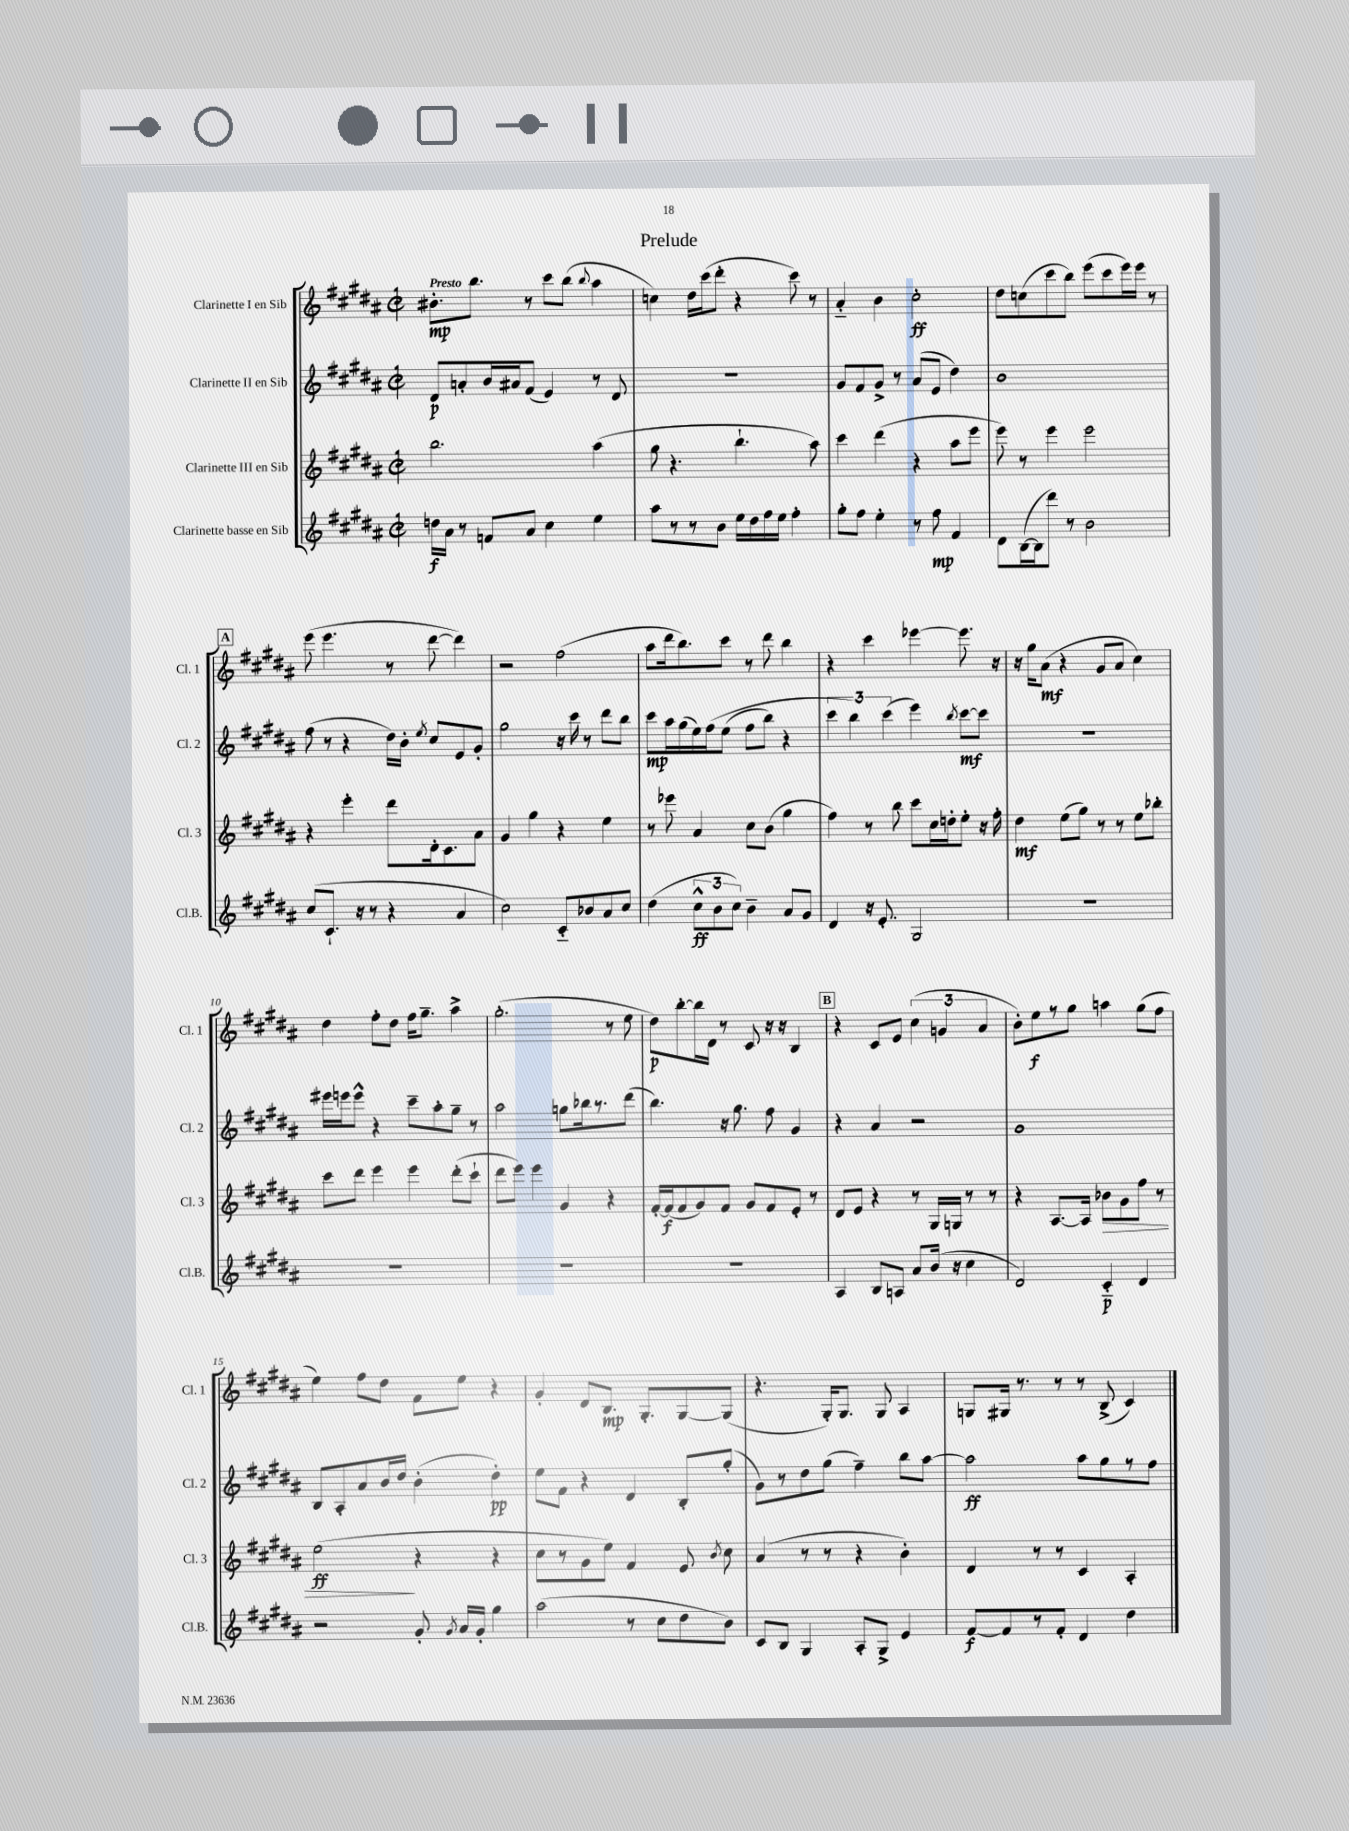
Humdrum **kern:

**kern	**dynam	**kern	**dynam	**kern	**dynam	**kern	**dynam
*part4	*part4	*part3	*part3	*part2	*part2	*part1	*part1
*staff4	*staff4	*staff3	*staff3	*staff2	*staff2	*staff1	*staff1
*I"Clarinette basse en Sib	*	*I"Clarinette III en Sib	*	*I"Clarinette II en Sib	*	*I"Clarinette I en Sib	*
*I'Cl.B.	*	*I'Cl. 3	*	*I'Cl. 2	*	*I'Cl. 1	*
*clefG2	*	*clefG2	*	*clefG2	*	*clefG2	*
*k[f#c#g#d#a#]	*	*k[f#c#g#d#a#]	*	*k[f#c#g#d#a#]	*	*k[f#c#g#d#a#]	*
*M2/2	*	*M2/2	*	*M2/2	*	*M2/2	*
*met(c|)	*	*met(c|)	*	*met(c|)	*	*met(c|)	*
=1	=1	=1	=1	=1	=1	=1	=1
!	!	!	!	!	!	!LO:TX:a:B:t=Presto	!
16ddn\LL	f	2.bb\	.	8d#/L	p	8.b#X'\L	mp
16a#\JJ	.	.	.	.	.	.	.
8r	.	.	.	8an'/	.	.	.
.	.	.	.	.	.	8.bb\J	.
8fn/L	.	.	.	16b/L	.	.	.
.	.	.	.	16a#X/J	.	.	.
8a#/J	.	.	.	(8f#/J	.	8r	.
4cc#\	.	.	.	4e/)	.	8ccc#\L	.
.	.	.	.	.	.	(8bb\J	.
.	.	.	.	.	.	8qqbb/	.
4ee\	.	(4aa#\	.	8r	.	4aa#\	.
.	.	.	.	8d#/	.	.	.
=2	=2	=2	=2	=2	=2	=2	=2
8aa#\L	.	8gg#\	.	1r	.	4ccn\)	.
8r	.	4.r	.	.	.	.	.
8r	.	.	.	.	.	16dd#\LL	.
.	.	.	.	.	.	(16ccc#\J	.
8b\J	.	.	.	.	.	8ddd#'\J	.
16ee\LL	.	4.bb`\	.	.	.	4r	.
16dd#\	.	.	.	.	.	.	.
16ff#\	.	.	.	.	.	.	.
16ee\JJ	.	.	.	.	.	.	.
4ff#'\	.	.	.	.	.	8ccc#\)	.
.	.	8aa#\)	.	.	.	8r	.
=3	=3	=3	=3	=3	=3	=3	=3
8gg#'\L	.	4ccc#\	.	8g#/L	.	4a#/	.
8ff#\J	.	.	.	8f#/	.	.	.
4ee'\	.	(4ddd#\	.	8g#^/J	.	4b\	.
.	.	.	.	8r	.	.	.
8r	.	4r	.	(8a#/L	.	2cc#'\	ff
8ff#\	mp	.	.	8e/J	.	.	.
4f#/	.	8aa#\L	.	4dd#\)	.	.	.
.	.	8eee\J	.	.	.	.	.
=4	=4	=4	=4	=4	=4	=4	=4
8d#\L	.	8eee\)	.	1b	.	8dd#\L	.
([16B\L	.	8r	.	.	.	(8ccn\	.
16B\J]	.	.	.	.	.	.	.
8ddd#\J)	.	4eee\	.	.	.	8ccc#\	.
8r	.	.	.	.	.	8bb\J)	.
2b\	.	2eee\	.	.	.	(8eee\L	.
.	.	.	.	.	.	8ccc#\	.
.	.	.	.	.	.	16eee\L)	.
.	.	.	.	.	.	16eee\JJ	.
.	.	.	.	.	.	8r	.
!!LO:LB:g=z
!!LO:REH:place=s1:t=A
=5	=5	=5	=5	=5	=5	=5	=5
(8cc#/L	.	4r	.	(8ff#\	.	(8eee\	.
8.c#`/J	.	.	.	8r	.	4.eee\	.
.	.	4eee'\	.	4r	.	.	.
16r	.	.	.	.	.	.	.
8r	.	.	.	.	.	.	.
4r	.	8ddd#\L	.	16dd#\LL)	.	8r	.
.	.	.	.	16b'\JJ	.	.	.
.	.	.	.	8qee/	.	.	.
.	.	16d#'\k	.	8cc#/L	.	[8ddd#\	.
.	.	8.c#\	.	.	.	.	.
4a#/	.	.	.	8e/	.	4ddd#\])	.
.	.	8a#\J	.	8g#'/J	.	.	.
=6	=6	=6	=6	=6	=6	=6	=6
2cc#\)	.	4g#/	.	2gg#\	.	2r	.
.	.	4gg#\	.	.	.	.	.
8c#/L	.	4r	.	16r	.	(2ff#\	.
.	.	.	.	16ccc#\	.	.	.
8b-X/	.	.	.	8r	.	.	.
8a#/	.	4ee\	.	8ddd#\L	.	.	.
8cc#/J	.	.	.	8bb\J	.	.	.
=7	=7	=7	=7	=7	=7	=7	=7
(4dd#\	.	8r	.	8ccc#\L	mp	8aa#\L	.
.	.	8eee-X\	.	16aa#\L	.	16ddd#\k	.
.	.	.	.	(16gg#\	.	8.bb\)	.
12cc#^^\L	ff	4a#/	.	16ee\)	.	.	.
.	.	.	.	(16ff#\J	.	.	.
12b\	.	.	.	.	.	.	.
.	.	.	.	(8ee\J	.	8ccc#\J	.
12cc#\J)	.	.	.	.	.	.	.
4b~\	.	8cc#\L	.	8ff#\L	.	8r	.
.	.	(8b\J	.	8bb\J)	.	8ddd#\	.
8a#/L	.	4gg#\	.	4r	.	4bb\	.
8g#/J	.	.	.	.	.	.	.
=8	=8	=8	=8	=8	=8	=8	=8
4d#/	.	4ff#\)	.	6ccc#\	.	4r	.
.	.	.	.	6bb\)	.	.	.
16r	.	8r	.	.	.	4ccc#\	.
8.e'/	.	.	.	.	.	.	.
.	.	.	.	(6ccc#\	.	.	.
.	.	8bb\	.	.	.	.	.
2G#/	.	8ccc#\L	.	4eee\)	.	[4eee-X\	.
.	.	16cc#\L	.	.	.	.	.
.	.	16ddn'\J	.	.	.	.	.
.	.	.	.	8qbb/	.	.	.
.	.	8ee'\J	.	[8ccc#\L	mf	8.eee-\]	.
.	.	16r	.	8ccc#\J]	.	.	.
.	.	16ff#'\	.	.	.	16r	.
=9	=9	=9	=9	=9	=9	=9	=9
1r	.	4dd#\	mf	1r	.	16r	.
.	.	.	.	.	.	16gg#\KL	.
.	.	.	.	.	.	(8a#\J	mf
.	.	(8ee\L	.	.	.	4r	.
.	.	8gg#\J)	.	.	.	.	.
.	.	8r	.	.	.	8g#/L	.
.	.	8r	.	.	.	8a#/J	.
.	.	8ee\L	.	.	.	4cc#\)	.
.	.	8bb-X'\J	.	.	.	.	.
!!LO:LB:g=z
=10	=10	=10	=10	=10	=10	=10	=10
1r	.	8ccc#\L	.	16eee#X\LL	.	4dd#\	.
.	.	.	.	16eeen\J	.	.	.
.	.	8ddd#\J	.	8eee^^\J	.	.	.
.	.	4eee\	.	4r	.	8ff#'\L	.
.	.	.	.	.	.	8dd#\J	.
.	.	4eee\	.	8ccc#~\L	.	16ff#\KL	.
.	.	.	.	.	.	8.gg#~\J	.
.	.	.	.	8aa#'\	.	.	.
.	.	(8ddd#'\L	.	8gg#~\J	.	4aa#^\	.
.	.	8ccc#`\J	.	8r	.	.	.
=11	=11	=11	=11	=11	=11	=11	=11
1r	.	8ddd#\L	.	2aa#\	.	(2.gg#'\	.
.	.	8eee\J)	.	.	.	.	.
.	.	4eee\	.	.	.	.	.
.	.	4g#/	.	8ggn\L	.	.	.
.	.	.	.	16bb-X\k	.	.	.
.	.	.	.	8.r	.	.	.
.	.	4r	.	.	.	8r	.
.	.	.	.	(8ddd#\J	.	8ee\	.
=12	=12	=12	=12	=12	=12	=12	=12
1r	.	[16f#'/LL	.	4.bb\)	.	8dd#\L)	p
.	.	(16f#/J]	f	.	.	.	.
.	.	8f#/	.	.	.	[8bb'\	.
.	.	8g#/)	.	.	.	16bb\L]	.
.	.	.	.	.	.	16d#\JJ	.
.	.	8f#/J	.	16r	.	8r	.
.	.	.	.	8.gg#\	.	.	.
.	.	8g#/L	.	.	.	8c#/	.
.	.	8f#/	.	8ff#\	.	16r	.
.	.	.	.	.	.	16r	.
.	.	8e'/J	.	4g#/	.	4B/	.
.	.	8r	.	.	.	.	.
!!LO:REH:place=s1:t=B
=13	=13	=13	=13	=13	=13	=13	=13
4A#/	.	8d#/L	.	4r	.	4r	.
.	.	8e/J	.	.	.	.	.
8B/L	.	4r	.	4a#/	.	8c#/L	.
8An/J	.	.	.	.	.	8e/J	.
8a#/L	.	8r	.	2r	.	(6cc#\	.
(16b/Jk	.	16G#/LL	.	.	.	.	.
.	.	.	.	.	.	6gn/	.
16r	.	16Gn/JJ	.	.	.	.	.
4cc#\	.	8r	.	.	.	.	.
.	.	.	.	.	.	6a#/	.
.	.	8r	.	.	.	.	.
=14	=14	=14	=14	=14	=14	=14	=14
2d#/)	.	4r	.	1g#	.	8b'\L)	.
.	.	.	.	.	.	8ee\	f
.	.	[8.A#/L	.	.	.	8r	.
.	.	.	.	.	.	8gg#\J	.
.	.	16A#/Jk]	.	.	.	.	.
!	!	!	!LO:HP:b	!	!	!	!
4c#/	p	8b-X\L	>	.	.	4aan\	.
.	.	8g#\	.	.	.	.	.
4d#/	.	8ff#\J	.	.	.	(8gg#\L	.
.	.	8r	.	.	.	8ff#\J	.
!!LO:LB:g=z
=15	=15	=15	=15	=15	=15	=15	=15
2r	.	(2ee\	ff	8B/L	.	4ee\)	.
.	.	.	.	8A#'/	.	.	.
.	.	.	.	8a#/	.	8ff#\L	.
.	.	.	.	16b/L	.	8dd#\J	.
.	.	.	.	16dd#/JJ	.	.	.
8g#'/	.	4r	]	(4b'\	.	8f#\L	.
8qg#/	.	.	.	.	.	.	.
16a#/LL	.	.	.	.	.	8ee\J	.
16g#'/JJ	.	.	.	.	.	.	.
4gg#\	.	4r	.	4dd#'\)	pp	4r	.
=16	=16	=16	=16	=16	=16	=16	=16
(2aa#\	.	8cc#\L	.	8ee\L	.	4g#'/	.
.	.	8r	.	8f#\J	.	.	.
.	.	8g#\	.	4r	.	8d#/L	.
.	.	8ee\J)	.	.	.	8.B/J	mp
8r	.	4f#/	.	4d#/	.	.	.
.	.	.	.	.	.	8.G#'/L	.
8cc#\L	.	.	.	.	.	.	.
8dd#\	.	8e/	.	8B'/L	.	[8G#/	.
.	.	8qb/	.	.	.	.	.
8b\J)	.	8cc#\	.	(8gg#'/J	.	(8G#/J]	.
=17	=17	=17	=17	=17	=17	=17	=17
8c#/L	.	(4a#/	.	8g#\L)	.	4.r	.
8B/J	.	.	.	8r	.	.	.
4G#/	.	8r	.	8dd#\	.	.	.
.	.	8r	.	(8gg#\J	.	16G#'/KL)	.
.	.	.	.	.	.	8.G#/J	.
8A#'/L	.	4r	.	4ff#~\)	.	.	.
8G#^/J	.	.	.	.	.	8G#/	.
4e/	.	4b'\)	.	8bb\L	.	4A#/	.
.	.	.	.	[8aa#\J	.	.	.
=18	=18	=18	=18	=18	=18	=18	=18
[8f#/L	f	4d#/	.	2aa#\]	ff	8Gn/L	.
8f#/]	.	.	.	.	.	16G#X/Jk	.
.	.	.	.	.	.	8.r	.
8r	.	8r	.	.	.	.	.
8f#'/J	.	8r	.	.	.	8r	.
4d#/	.	4c#/	.	8aa#\L	.	8r	.
.	.	.	.	8gg#\	.	(8B^/	.
4dd#\	.	4A#'/	.	8r	.	4c#/)	.
.	.	.	.	8ff#\J	.	.	.
==	==	==	==	==	==	==	==
*-	*-	*-	*-	*-	*-	*-	*-
